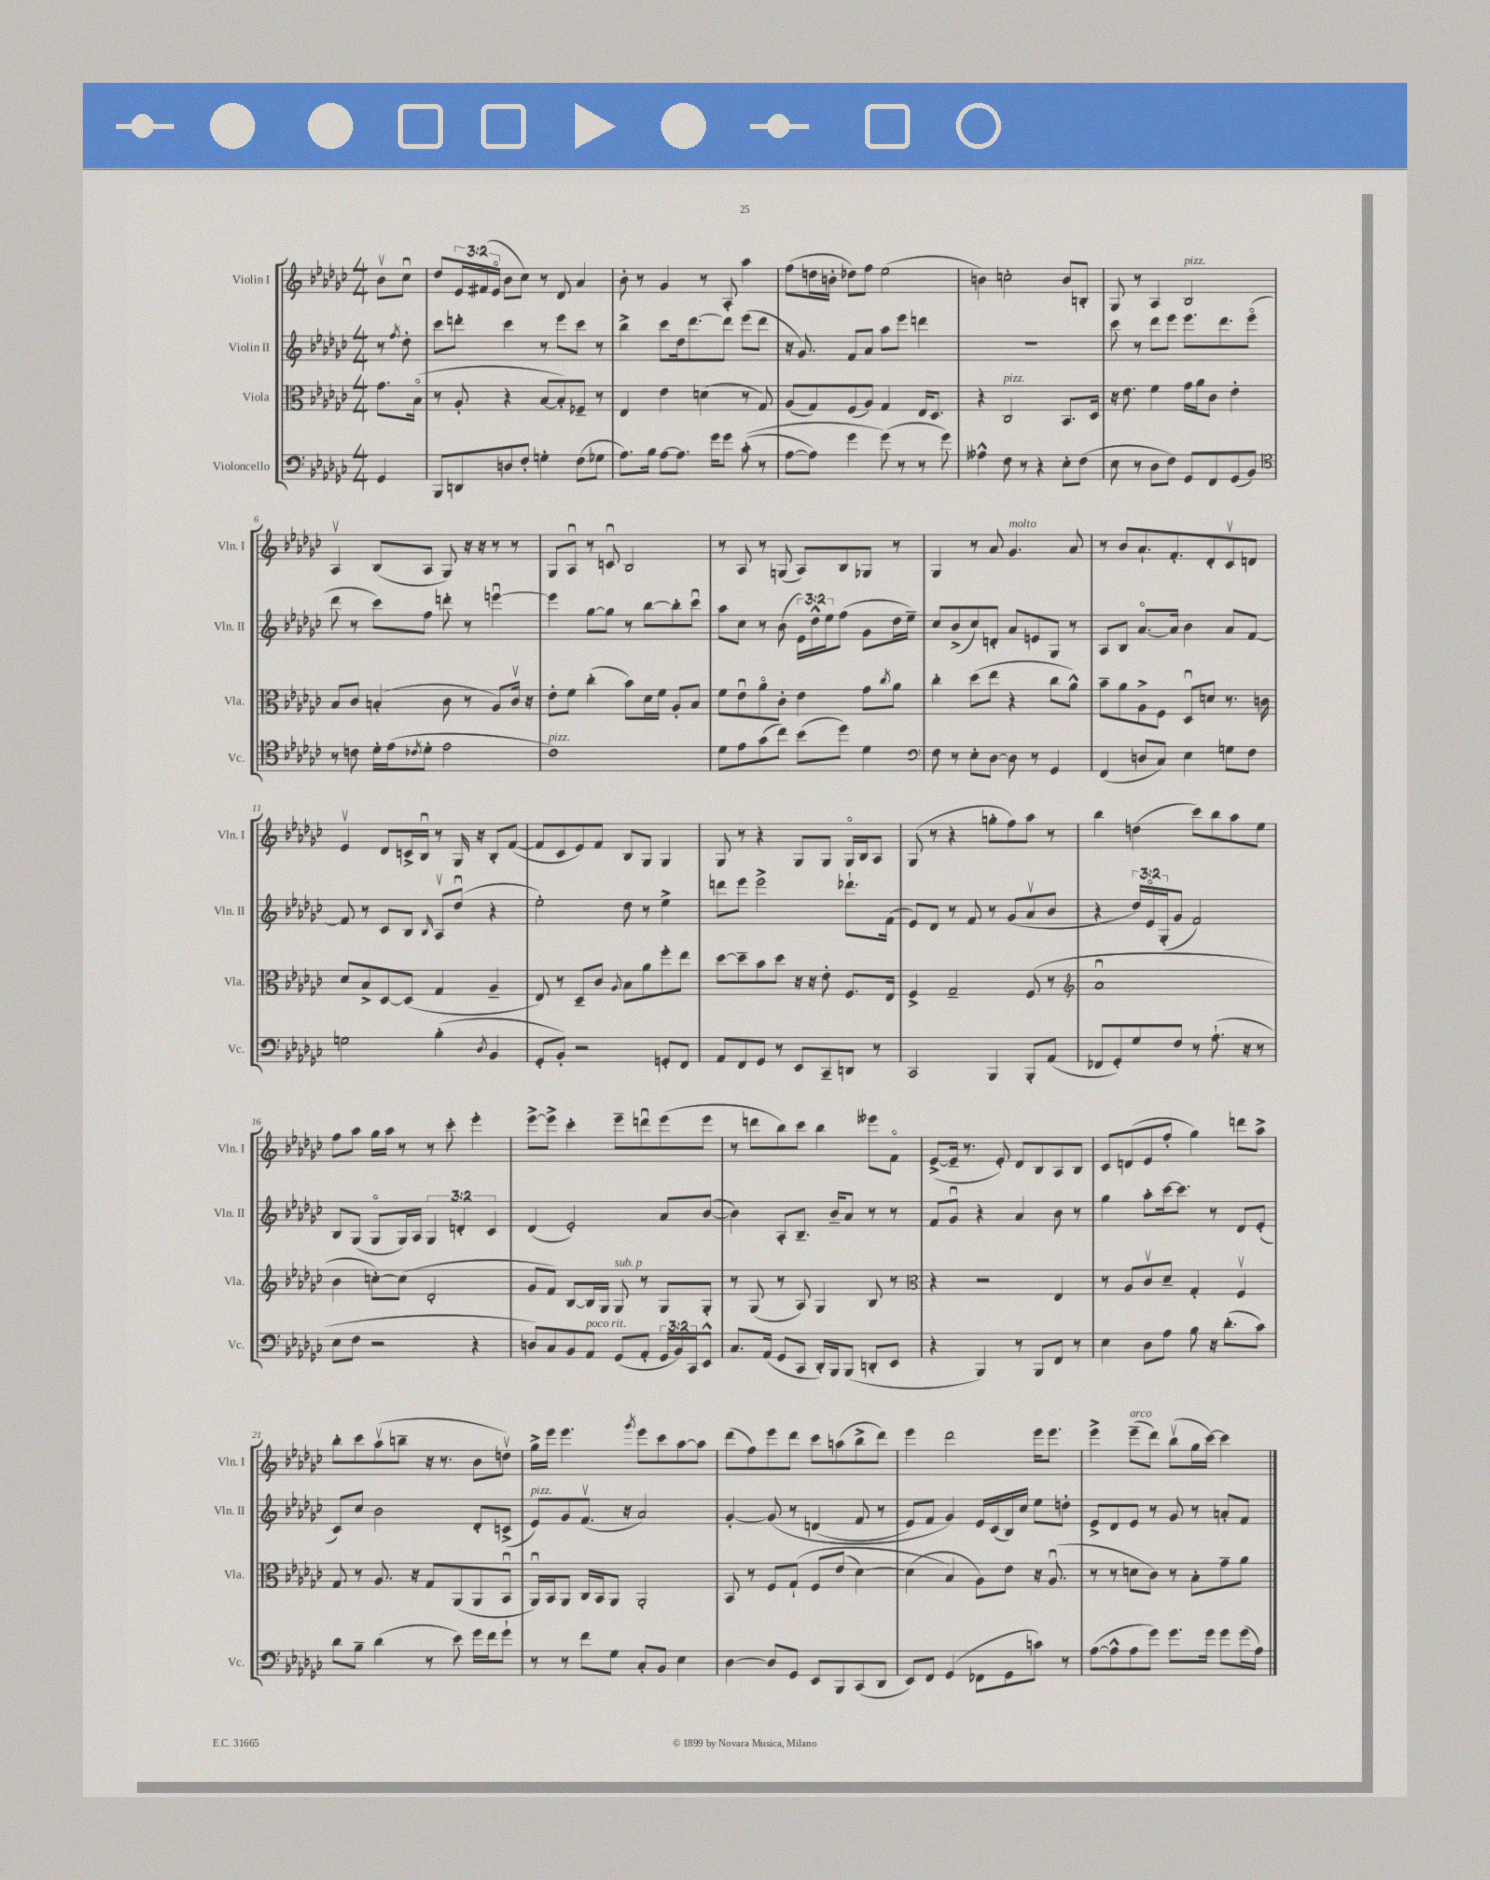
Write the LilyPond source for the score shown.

<<
\new StaffGroup <<
\new Staff = "s0" \with { instrumentName = "Violin I" shortInstrumentName = "Vln. I" } {
    \clef treble \key ges \major \numericTimeSignature \time 4/4 \override Staff.TupletNumber.text = #tuplet-number::calc-fraction-text \partial 4
    bes'8\upbow ces''8\downbow |
    des''8 \tuplet 3/2 { ees'16 fis'16( ees'16\flageolet } bes'8 ces''8) r8 des'8 aes'4 |
    bes'8-. r8 ges'4 r8 aes8-. aes''4 |
    f''8( d''16 b'16-. des''8) f''8 ees''2( |
    b'4) c''2-. b'8 b8-. |
    ges8 r8 aes4 bes2^\markup { \italic "pizz." } |
    aes4\upbow bes8( aes8 ges8) r16 r16 r8 r8 |
    ges8 aes8\downbow r8 c'8\downbow bes2 |
    r8 aes8 r8 g8( aes8) bes8 ges8 r8 |
    ges4 r8 aes'8 ges'4.^\markup { \italic "molto" } aes'8 |
    r8 bes'8 aes'8.-! f'8.-. des'8-. ces'8\upbow d'8 |
    ees'4\upbow des'8 c'16-> bes16\downbow r8 ges16 r16 bes8-. f'8~( |
    f'8 ces'8 ees'8) f'8 bes8 ges8 ges4 |
    ges8 r8 r4 ges8 ges8 ges16\flageolet bes16 aes8 |
    ges8( r8 r4 g''8-. f''8) aes''8 r8 |
    bes''4 d''4( ces'''8) bes''8 aes''8 ees''8 |
    f''8 aes''8 ges''16 aes''16 r8 r8 ces'''8-. ees'''4-. |
    ees'''8~-> ees'''8-> ces'''4-. ees'''8-- d'''8\downbow ees'''8( ees'''8 |
    r8 d'''8 bes''8) ces'''8 bes''4 eeses'''8 f'8\flageolet |
    ees'8~->( ees'16-- r8. ees'8-.) des'8 bes8 aes8 bes8 |
    ces'8 d'8( ees'8 f''8-. ges''4) d'''8 aes''8-> |
    bes''8-. ces'''8 aes''8\upbow( b''8-- r16 r8. bes'8 d''8\upbow) |
    ges''16-> ees'''16 ees'''4. \acciaccatura { ges'''8 } ees'''8 ces'''8 aes''8~ aes''8 |
    des'''8( f''8) ees'''8 des'''8 ces'''8 a''8( bes''8-> des'''8) |
    ees'''4 des'''2 ees'''16 ees'''8. |
    ees'''4-> ees'''8--^\markup { \italic "arco" }( des'''8) bes''8\upbow( ges''16 ces'''16~) ces'''4 \bar "|." |
}
\new Staff = "s1" \with { instrumentName = "Violin II" shortInstrumentName = "Vln. II" } {
    \clef treble \key ges \major \numericTimeSignature \time 4/4 \override Staff.TupletNumber.text = #tuplet-number::calc-fraction-text \partial 4
    r8 \acciaccatura { f''8 } des''8-. |
    ces'''8 d'''8-. ces'''4 r8 ees'''8 ces'''8 r8 |
    bes''4-> ces'''8 des''16 des'''8.~ des'''8 ees'''8( des'''8 |
    r16 ges'8.) f'8 aes'8 aes''8 ees'''8 d'''4 |
    r1 |
    ces'''8 r8 des'''8 ees'''8 ees'''8. des'''8. ees'''8\flageolet( |
    des'''8 r8 ces'''8) f''8 d'''8-. r8 e'''4~\downbow |
    e'''4 ges''8~ ges''8 r8 bes''8~ bes''8-. ces'''8\downbow |
    aes''8 ces''8 r8 bes'8( \tuplet 3/2 { ees'16) des''16-^ ees''16 } f''8( ges'8 des''16 ees''16--) |
    ces''8 bes'8->( ces''8) d'8-. aes'8 e'8 ges8 r8 |
    aes8 bes8 aes'8.~\flageolet aes'16 bes'4 aes'8 f'8~ |
    f'8 r8 ces'8 bes8 \grace { bes16 } aes8\upbow des''8\downbow( r4 |
    ees''2-.) des''8 r8 ees''4-> |
    d'''8 ees'''8 ees'''2-> des'''8.-! f'16( |
    ees'8) des'8 r8 f'8 r8 ges'8( aes'8\upbow bes'8 |
    r4 \tuplet 3/2 { des''16) ees'16\flageolet ges16-.( } ges'8 f'2) |
    bes8 ges8( ges8\flageolet ges16) aes16 \tuplet 3/2 { ges4 d'4-. ces'4 } |
    des'4( ees'2-.) aes'8 bes'8~( |
    bes'4) aes8-. bes8.-- bes'16-- aes'8 r8 r8 |
    f'8 ges'8\downbow r4 aes'4 bes'8 r8 |
    ges''4 aes''8-. ces'''16~ ces'''8. r8 des'8 ees'8-.( |
    ces'8) ces''8 bes'2 des'8-. c'8->( |
    ees'8^\markup { \italic "pizz." }) ges'8 f'8.\upbow( r16 aes'2) |
    ges'4~-. ges'8\( r8 d'4( f'8 r8 |
    ees'8) f'8 ges'4\) ees'16 ces'16( bes16) ces''16 ees''8 d''8-. |
    ees'8-> des'8 ees'8 r8 ges'8 r8 a'8-. f'8 \bar "|." |
}
\new Staff = "s2" \with { instrumentName = "Viola" shortInstrumentName = "Vla." } {
    \clef alto \key ges \major \numericTimeSignature \time 4/4 \partial 4
    ges'8. bes16\flageolet( |
    r8 aes8-. r4 bes8~ bes8-.) fes8-- r8 |
    ees4 ees'4 d'4( r8 ges8) |
    aes8( ges8) f8( aes8) ges4 ees16 des8. |
    r4 ces2^\markup { \italic "pizz." } bes,8. des16 |
    r16 ees'8. f'4 ges'16 aes'16 ces'8 ees'4-. |
    bes8 ces'8 b4-.( ces'8 r8 aes8) ces'16\upbow r16 |
    ees'8-. f'8 ces''4-.( bes'8) des'16 f'16 aes8-. bes8 |
    f'8 ees'8\downbow aes'8\flageolet ces'8-. ees'4 ges'8 \acciaccatura { ces''8 } aes'8 |
    ces''4-. des''8( ees''8 r4 ces''8 aes'8-^) |
    bes'8-- aes'8 aes8-> f8 des8\downbow d'8 r8. c'16 |
    des'8 bes8-> des8~ des8( ges4 aes4-- |
    ees8) r8 des8-- ces'8 \appoggiatura { aes8 } bes8 aes'8 f''8-. ees''8 |
    des''8~ des''8-- bes'8 des''8 r16 r16 ees'8-. f8. ees16 |
    f4-> ges2-- f8( r8 |
    \clef treble aes'1\downbow |
    bes'4 c''8~-.) c''8( des'2-. |
    ges'8 f'8) bes8~ bes16 ges16 ges8^\markup { \italic "sub. p" } r8 ges8 ges8-. |
    r8 ges8( r8 aes8) ges4 bes8 r8 |
    \clef alto r4 r2 ees4 |
    r8 aes8 ces'8\upbow des'8-- ges4-. f4\upbow |
    ges8 r8 aes8. r16 ges8 aes,8( aes,8 bes,8\downbow |
    aes,16\downbow) bes,16 aes,8 ces16 bes,16 aes,8 aes,2-. |
    bes,8 r8 f8 ges8-!\( f8 ees'8( des'4~) |
    des'4( bes4\) aes8) ees'8 r16 aes8.\downbow( |
    r8 r8 d'8 ces'8) r8 bes8-. ges'8-- aes'8 \bar "|." |
}
\new Staff = "s3" \with { instrumentName = "Violoncello" shortInstrumentName = "Vc." } {
    \clef bass \key ges \major \numericTimeSignature \time 4/4 \override Staff.TupletNumber.text = #tuplet-number::calc-fraction-text \partial 4
    ges,4 |
    bes,,8 d,8 d8 f8-. g4-. f8( ges8 |
    aes8.) bes16 aes8~ aes8. ges'16 ges'8 ces'8-.(\( r8 |
    aes8~ aes8) ges'4 ges'8(\) r8 r8 ges'8) |
    aeses4-^ f8 r8 r4 ees8-. f8( |
    ees8 r8 des8 f8) ges,8 f,8 ges,8( bes,8) |
    \clef tenor r8 c'8 des'16-. ees'16( \acciaccatura { ces'8 } des'8-. ees'2 |
    ces'1^\markup { \italic "pizz." }) |
    des'8 ees'8 ges'8( ces''8) bes'8( des''8) des'4 |
    \clef bass f8 r8 ees8-. des8~ des8 r8 ges,4 |
    f,4( d8 ces8) ees4 g8 f8 |
    g2 bes4-.( \acciaccatura { des8 } bes,4 |
    ges,8-. bes,8-.) r2 g,8-. f,8 |
    aes,8 f,8 ges,8 r8 ees,8 ces,8-- d,8 r8 |
    ces,2 bes,,4 bes,,8-. aes,8( |
    fes,8 ges,8-.) ges8 f8 r8 aes8.-!( r16 r8 |
    ees8 f8 r2 r4 |
    d8) ces8 bes,8 aes,8^\markup { \italic "poco rit." } ges,8( aes,8-. \tuplet 3/2 { ges,16 bes,16) ces,16 } ees,8-^ |
    ces8. aes,16( ges,8 ces,8 des,16-.) bes,,16 bes,,8( d,8-. ees,8 |
    r4 bes,,4) r8 bes,,8 f,8 r8 |
    ees4 des8 aes8 bes8 r16 des'8.-.( ces'8) |
    des'8 bes8-- des'4( r8 ees'8) ges'16 f'16 ges'8-! |
    r8 r8 f'8 ges8 ces8-. bes,8 ees4 |
    des4~ des8 ges,8 ees,8 bes,,8 ces,8( des,8 |
    ees,8) f,8 ges,4( fes,8 ges,8 c'8) r8 |
    aes8~( aes8-^ aes8 ges'8) ges'8. ges'16 ges'8 ges'16( aes16) \bar "|." |
}
>>
>>
